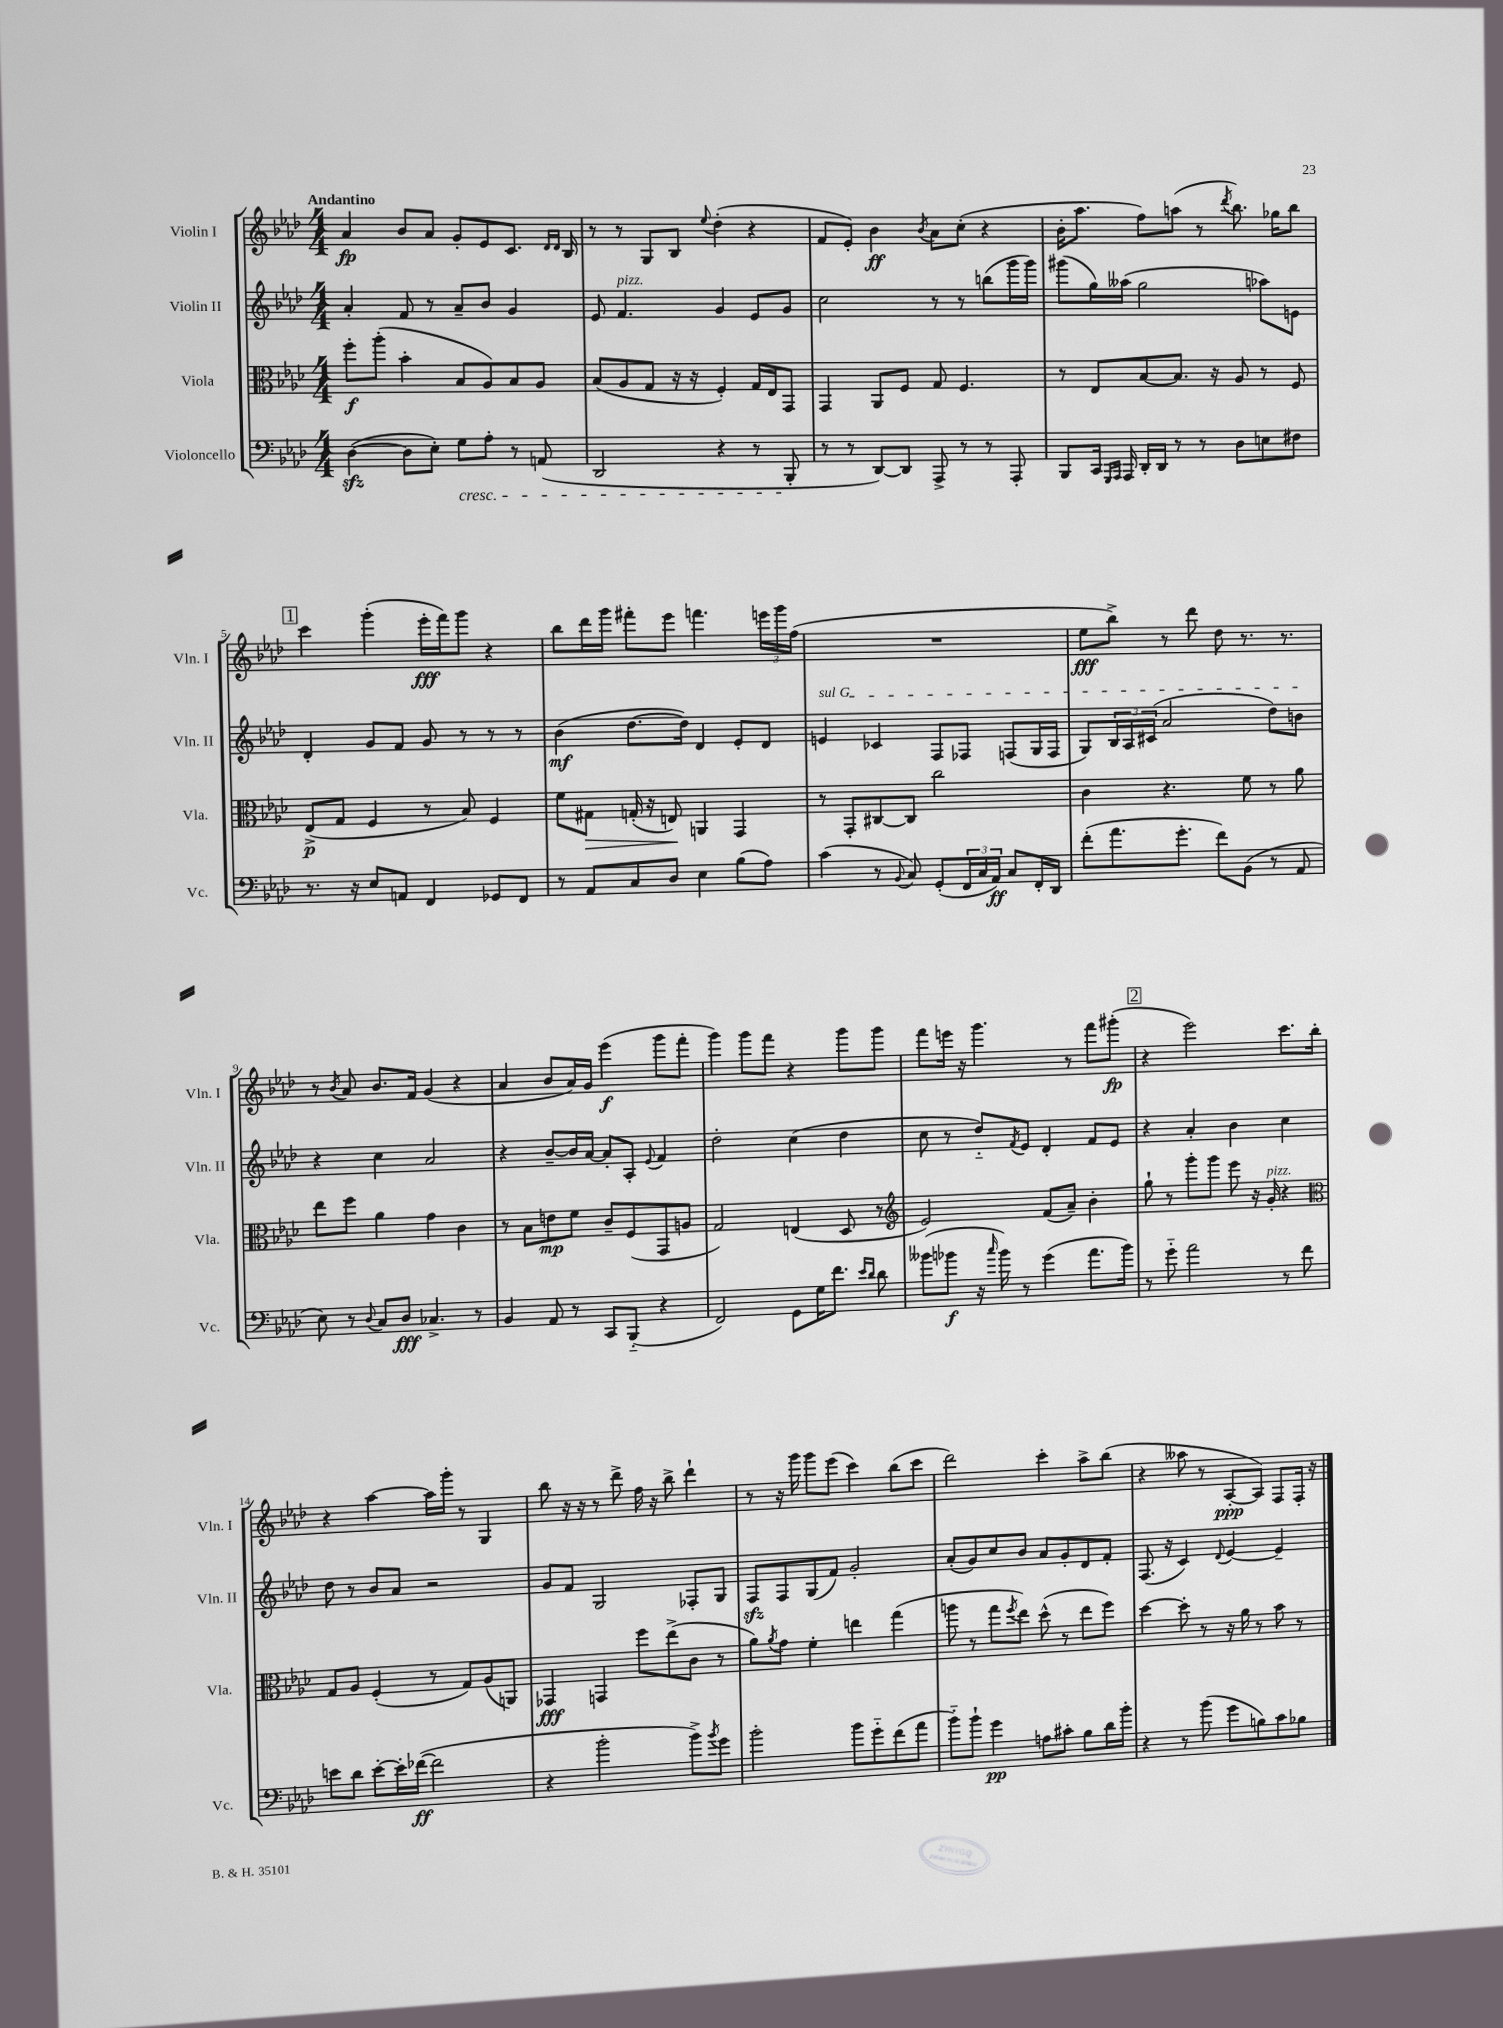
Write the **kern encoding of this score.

**kern	**kern	**kern	**kern
*staff4	*staff3	*staff2	*staff1
*clefF4	*clefC3	*clefG2	*clefG2
*k[b-e-a-d-]	*k[b-e-a-d-]	*k[b-e-a-d-]	*k[b-e-a-d-]
*M4/4	*M4/4	*M4/4	*M4/4
([4D-	8ff'	4a-'	4a-
.	(8aa-'	.	.
8D-]	4b-'	8f	8b-
8E-')	.	8r	8a-
8G	8B-	8a-~	8g'
8A-'	8A-)	8b-	8e-
8r	8B-	4g	8.c
(8AA	8A-	.	.
.	.	.	16qqd-
.	.	.	16qqd-
.	.	.	16B-
=	=	=	=
2DD-	(8B-	8e-	8r
.	8A-	4.f	8r
.	8G	.	8G
.	16r	.	8B-
.	16r	.	.
.	.	.	8qqee-
4r	4F')	4g	(4dd-'
8r	16G	8e-	4r
.	16E-	.	.
8BBB-'	8GG	8g	.
=	=	=	=
8r	4GG	2cc	8f
8r	.	.	8e-')
[8DD-)	8AA-	.	4b-
8DD-]	8F	.	.
.	.	.	8qb-
8AAA-^	8G	8r	8a-
8r	4.F	8r	(8cc'
8r	.	(8bb	4r
8AAA-'	.	16ggg	.
.	.	16ggg)	.
=	=	=	=
8BBB-	8r	(8ggg#	16b-'
.	.	.	8.aa-
16CC	8E-	16gg)	.
16qqGGG	.	.	.
16qqAAA-	.	.	.
16AAA-	.	(16aa--	.
16DD-'	[8B-	2gg	8ff)
16DD-	.	.	.
8r	8.B-]	.	(8aa
8r	.	.	8r
.	16r	.	.
.	.	.	8qddd-
8D-	8A-	.	8.bb-)
8E	8r	8aa-)	.
.	.	.	16gg-
8F#	8F	8e	8bb-
=	=	=	=
8.r	(8E-^	4d-'	4ccc
.	8G	.	.
16r	.	.	.
8E-	4F	8g	(4ggg'
8AA	.	8f	.
4FF	8r	8g	16eee-'
.	.	.	16fff)
.	8B-)	8r	8ggg
8GG-	4F	8r	4r
8FF	.	8r	.
=	=	=	=
8r	8f	(4b-	8bb-
8AA-	8G#	.	16ddd-
.	.	.	16ggg
8C	(16G'	[8.dd-	8fff#'
.	16r	.	.
8D-	8E)	.	8eee-
.	.	16dd-])	.
4E-	4AA	4d-	4.fff
(8B-	4GG	8e-'	.
8A-)	.	8d-	24eee
.	.	.	24ggg
.	.	.	(24ff
=	=	=	=
(4c	8r	4e	1r
.	8GG'	.	.
8r	[8C#	4c-	.
8qqBB-	.	.	.
8C)	8C#]	.	.
(8GG'	2cc	8F	.
24FF	.	8F-	.
24C	.	.	.
24AA-)	.	.	.
8C	.	(8F	.
16FF'	.	16G	.
16DD-	.	16F	.
=	=	=	=
(8f'	4c	8G)	8ee-
8.a-	.	24B-	8bb-^)
.	.	24A-	.
.	.	(24c#	.
.	4.r	2a-	8r
8.g'	.	.	.
.	.	.	8ddd-
8f)	.	.	8dd-
(8BB-	8f	.	8.r
8r	8r	8dd-)	.
.	.	.	8.r
8AA-	8a-	8b	.
=	=	=	=
8E-)	8ee-	4r	8r
.	.	.	8qb-
8r	8ff	.	8a-
8qqD-	.	.	.
8C	4a-	4cc	8.b-
8D-	.	.	.
.	.	.	16f
4.C-^	4g	2a-	(4g
.	4c	.	4r
8r	.	.	.
=	=	=	=
4BB-	8r	4r	4a-
.	8B-	.	.
8AA-	8e	[8b-~	8b-
8r	8f	16b-]	16a-)
.	.	[16a-	16g
8CC	8c~	8a-']	(4eee-
(8BBB-'~	(8F	8A-'	.
.	.	8qqe-	.
4r	8GG	4f	8ggg
.	8A	.	8fff'
=	=	=	=
2FF)	2G)	2dd-'	4ggg)
.	.	.	8ggg
.	.	.	8fff
8GG	(4E	(4cc	4r
16G	.	.	.
8.f	.	.	.
.	8D-	4dd-	8ggg
16qqe-	.	.	.
16qqd-	.	.	.
8d-	8r	.	8ggg
=	=	=	=
*	*clefG2	*	*
(8b--	2e-)	8cc	8fff
8b-	.	8r	16eee
.	.	.	16r
16r	.	8dd-'~)	4.ggg
16qqcc	.	.	.
16b-)	.	.	.
.	.	8qf	.
8r	.	8e-	.
(4g	(8f	4d-'	.
.	8a-~)	.	8r
8.a-	4b-'	8f	8fff
.	.	8e-	(8ggg#'
16b-)	.	.	.
=	=	=	=
8r	8gg`	4r	4r
8g'~	8r	.	.
2a-	8ggg'	4a-'	2eee-)
.	8ggg	.	.
.	8eee-	4b-	.
.	16r	.	.
.	16g'	.	.
8r	4r	4cc	8.ccc
8f	.	.	.
.	.	.	16bb-'
=	=	=	=
*	*clefC3	*	*
8e	8G	8dd-	4r
8d-	8A-	8r	.
[8e'	(4F'	8b-	[4aa-
16e']	.	8a-	.
([16f-	.	.	.
2f-]	8r	2r	16aa-]
.	.	.	16ggg'
.	8G)	.	8r
.	(8A-	.	4G
.	8AA)	.	.
=	=	=	=
4r	4GG-	8g	8bb-
.	.	8f	16r
.	.	.	16r
2b-'	4GG	2G	8r
.	.	.	8ddd-^
.	8ff	.	16ff
.	.	.	16r
.	(8ee-^	.	8bb-^
8b-^)	8c	8F-'	4ddd-`
8qb-	.	.	.
8g	8r	8G	.
=	=	=	=
2b-'	8a-)	8F	8r
.	8qa-	.	.
.	8g	8F	16r
.	.	.	16ggg
.	4f'	(8G	8ggg
.	.	8f)	(8eee-
8b-	4ee	2g'	4ccc)
8g'~	.	.	.
(8f	(4gg	.	(8bb-
8a-	.	.	8ccc
=	=	=	=
8b-'~)	8aa	(8a-'	2ddd-)
8b-`	8r	8g)	.
4g	8gg	8cc	.
.	8qff	.	.
.	8ee-)	8b-	.
8A	(8dd-^^	8a-	4ccc'
8c#'	8r	8g'	.
8B-	8ee-	8d-	8aa-^
16d-	8ff)	8f'	(8bb-
16b-'	.	.	.
=	=	=	=
4r	[4dd-	(8.F	4r
.	.	16r	.
8r	8dd-']	4c)	8aa--
(8b-	8r	.	8r
.	.	8qqd-	.
8g	16r	[4e-	[8A-'
.	16a-	.	.
8B)	8r	.	8A-])
8c	8b-	4e-~]	8F
8B-	8r	.	16F'
.	.	.	16r
==	==	==	==
*-	*-	*-	*-
